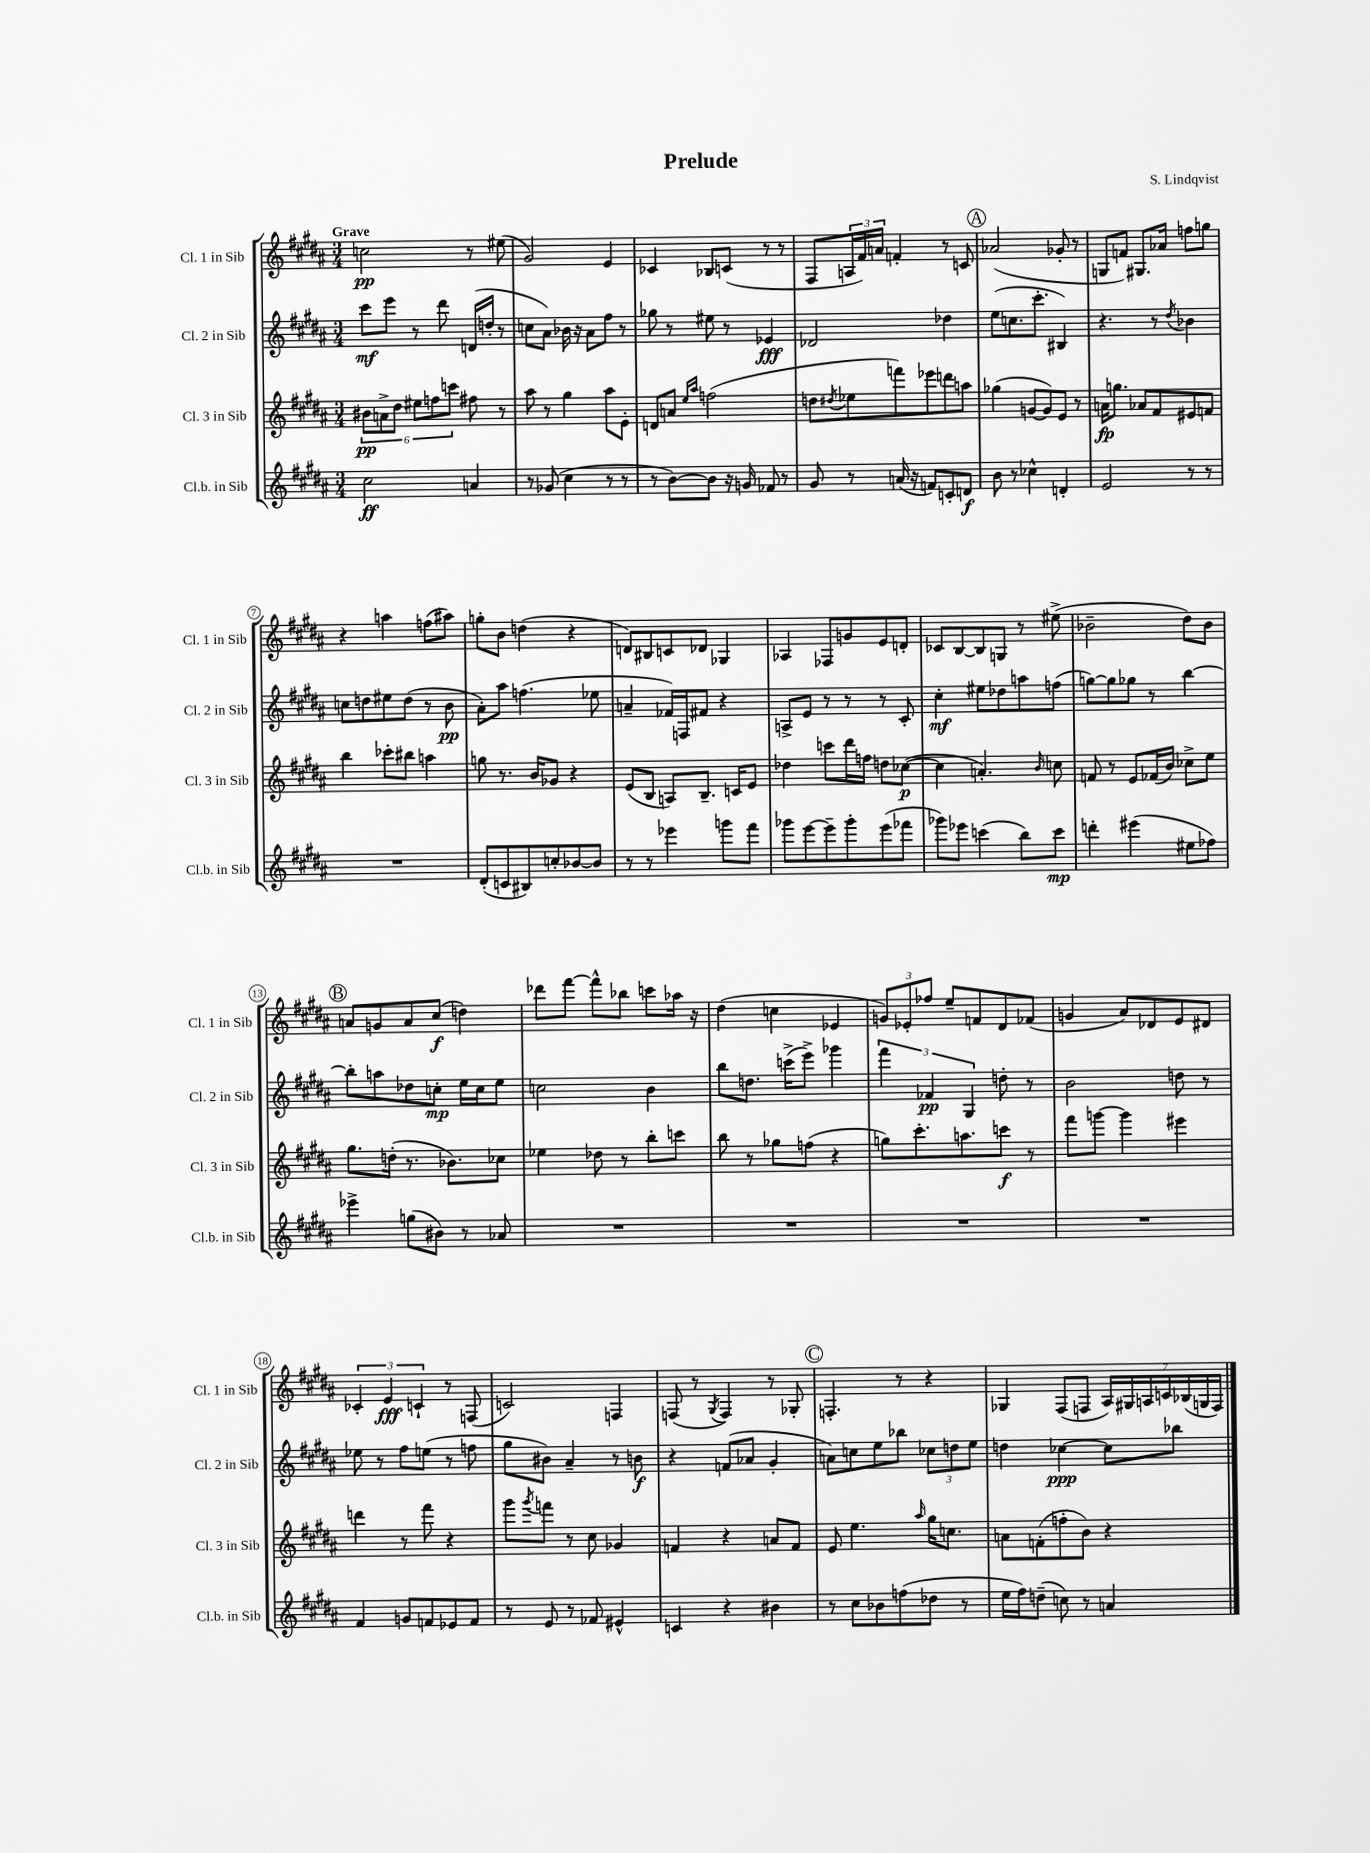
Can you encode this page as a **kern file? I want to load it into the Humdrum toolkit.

**kern	**kern	**kern	**kern
*staff4	*staff3	*staff2	*staff1
*clefG2	*clefG2	*clefG2	*clefG2
*k[f#c#g#d#a#]	*k[f#c#g#d#a#]	*k[f#c#g#d#a#]	*k[f#c#g#d#a#]
*M3/4	*M3/4	*M3/4	*M3/4
2cc#	12b#	8ccc#	2cc
.	12a^	.	.
.	.	8eee	.
.	12dd#	.	.
.	12ee#	8r	.
.	12ff	.	.
.	.	8ddd#	.
.	12ccc	.	.
4a	8ff#	(16d	8r
.	.	16dd'	.
.	8r	8r	(8ee#
=	=	=	=
8r	8aa#	8cc	2g#)
(8g-	8r	8a#)	.
4cc#	4gg#	16b-	.
.	.	16r	.
.	.	8a#	.
8r	8aa#	8ff#	4e
8r	8e'	8r	.
=	=	=	=
8r	8d	8gg-	4c-
[8b)	8a	8r	.
.	16qqee	.	.
.	16qqaa#	.	.
8b]	(2ff	8ee#	8B-
16r	.	8r	(8c
16g	.	.	.
8f-	.	4e-	8r
8r	.	.	8r
=	=	=	=
8g#	8dd	2d-	8F#
.	8qdd#	.	.
8r	8ee-	.	24A
.	.	.	24f#)
.	.	.	24a
(16a	8fff)	.	4f'
16r	.	.	.
8f)	8eee-	.	.
8c'	8ddd	4dd-	8r
8d	8aa	.	8c
=	=	=	=
8b	(4gg-	(8ee	(2a-
8r	.	8.cc	.
4cc-^^	[8g	.	.
.	.	8.ccc#'	.
.	8g])	.	.
4d'	8e	4B#)	8g-'
.	8r	.	8r
=	=	=	=
2e	16a	4.r	8G
.	8.gg	.	.
.	.	.	8f)
.	8a-	.	8.G#
.	8f#	8r	.
.	.	.	16a-
.	.	8qdd#	.
8r	8e#	4b-	8ff
8r	8f	.	8gg
=	=	=	=
2.r	4bb	8cc	4r
.	.	8dd	.
.	8ccc-'	8ee#	4aa
.	8bb#	(8dd	.
.	4aa	8r	(8ff
.	.	8b	8aa#)
=	=	=	=
(8d#'	8gg	8a#')	8gg'
8c	8.r	8aa#	8b
8B#)	.	(4.ff	(4dd
.	16b	.	.
8cc'	8g-	.	.
[8b-	4r	.	4r
8b-]	.	8ee-	.
=	=	=	=
8r	(8e	4a~	8d)
8r	8B	.	8B#
4eee-	8A)	16f-)	8c
.	.	16F	.
.	8.B~	8f#	8d-
8ggg	.	4r	4G-
.	16c	.	.
8fff#	8e	.	.
=	=	=	=
8ggg-	4dd-	8A^	4A-
[8eee	.	8e	.
8eee~]	8ccc	8r	8F-
8ggg-'	16ddd#	8r	8g
.	16ff	.	.
(8eee	8dd	8r	8e
8fff-	([8cc-	8c#'	8d'
=	=	=	=
8ggg-)	4cc-]	4cc#'	8c-
8eee-	.	.	[8B
(4ccc	4.a')	8ee#	8B]
.	.	8dd-	8G
8bb)	.	8aa	8r
.	16qqb	.	.
8ccc	8cc	(8ff	(8ee#^
=	=	=	=
4ddd'	8f	[8gg)	2b-~
.	8r	8gg]	.
(4eee#	8e	8gg-	.
.	(16f-	8r	.
.	16b)	.	.
8ee#	8cc-^	[4bb	8dd#)
8ff-)	8ee	.	8b-
=	=	=	=
4eee-^	8.gg#	8bb']	8a
.	.	8aa	8g
.	(16dd'	.	.
(8gg	8.r	8dd-	8a
8b#)	.	8cc'	(8cc#
.	8.b-)	.	.
8r	.	16ee	4dd)
.	.	16cc	.
8a-	8cc-	8ee	.
=	=	=	=
2.r	4ee-	2cc	8ddd-
.	.	.	[8fff#
.	8dd-	.	8fff#^^]
.	8r	.	8bb-
.	8bb'	4b	8ccc
.	8ccc	.	16aa-
.	.	.	16r
=	=	=	=
2.r	8bb	8bb	(4dd#
.	8r	8.dd	.
.	8gg-	.	4cc
.	.	(16ccc^	.
.	(8ff	8eee^)	.
.	4r	4ggg-	4e-
=	=	=	=
2.r	8gg)	6fff#	12g)
.	.	.	12e-'
.	8.ccc#'	.	.
.	.	6f-	12ff-
.	.	.	8ee~
.	8.aa	.	.
.	.	6G#	.
.	.	.	8f
.	8ccc	8dd'	8d#
.	8r	8r	(8f-
=	=	=	=
2.r	8fff#	2b	4g
.	[8ggg	.	.
.	4ggg]	.	8a#)
.	.	.	8d-
.	4eee#	8dd	8e
.	.	8r	8d#
=	=	=	=
4f#	4ddd	8ee-	6c-'
.	.	8r	.
.	.	.	6e
8g	8r	8ff#	.
.	.	.	6c`
8f	8fff#	(8ee	.
8e-	4r	8r	8r
8f	.	8ff	(8F
=	=	=	=
8r	8ggg#	8gg#	2c)
.	8qggg#	.	.
8e	8fff	8b#)	.
8r	8r	4a#~	.
8f-	8cc#	.	.
4e#^^	4g-	8r	4F
.	.	8b	.
=	=	=	=
4c	4f	4r	(8F
.	.	.	8r
.	.	.	8qG#
4r	4r	(8f	4F)
.	.	8a-	.
4b#	8a	4g#'	8r
.	8f	.	8G-'
=	=	=	=
8r	8e	8a)	4.F'
8cc#	4.ee	8cc	.
8b-	.	8ee	.
(8ff	.	8bb-	8r
.	16qqaa#	.	.
8dd-	16gg#	12cc-	4r
.	8.cc	.	.
.	.	12dd	.
8r	.	.	.
.	.	12ee	.
=	=	=	=
16ee	8a	4dd	4G-
16ff#)	.	.	.
(8dd~	(8f'	.	.
8cc)	8ff'	[4cc-	(8F#
8r	8b)	.	8F
4a	4r	8cc-]	28A#)
.	.	.	28G#
.	.	.	28A
.	.	.	28c
.	.	8bb-	.
.	.	.	(28B-
.	.	.	28G
.	.	.	28F)
==	==	==	==
*-	*-	*-	*-
